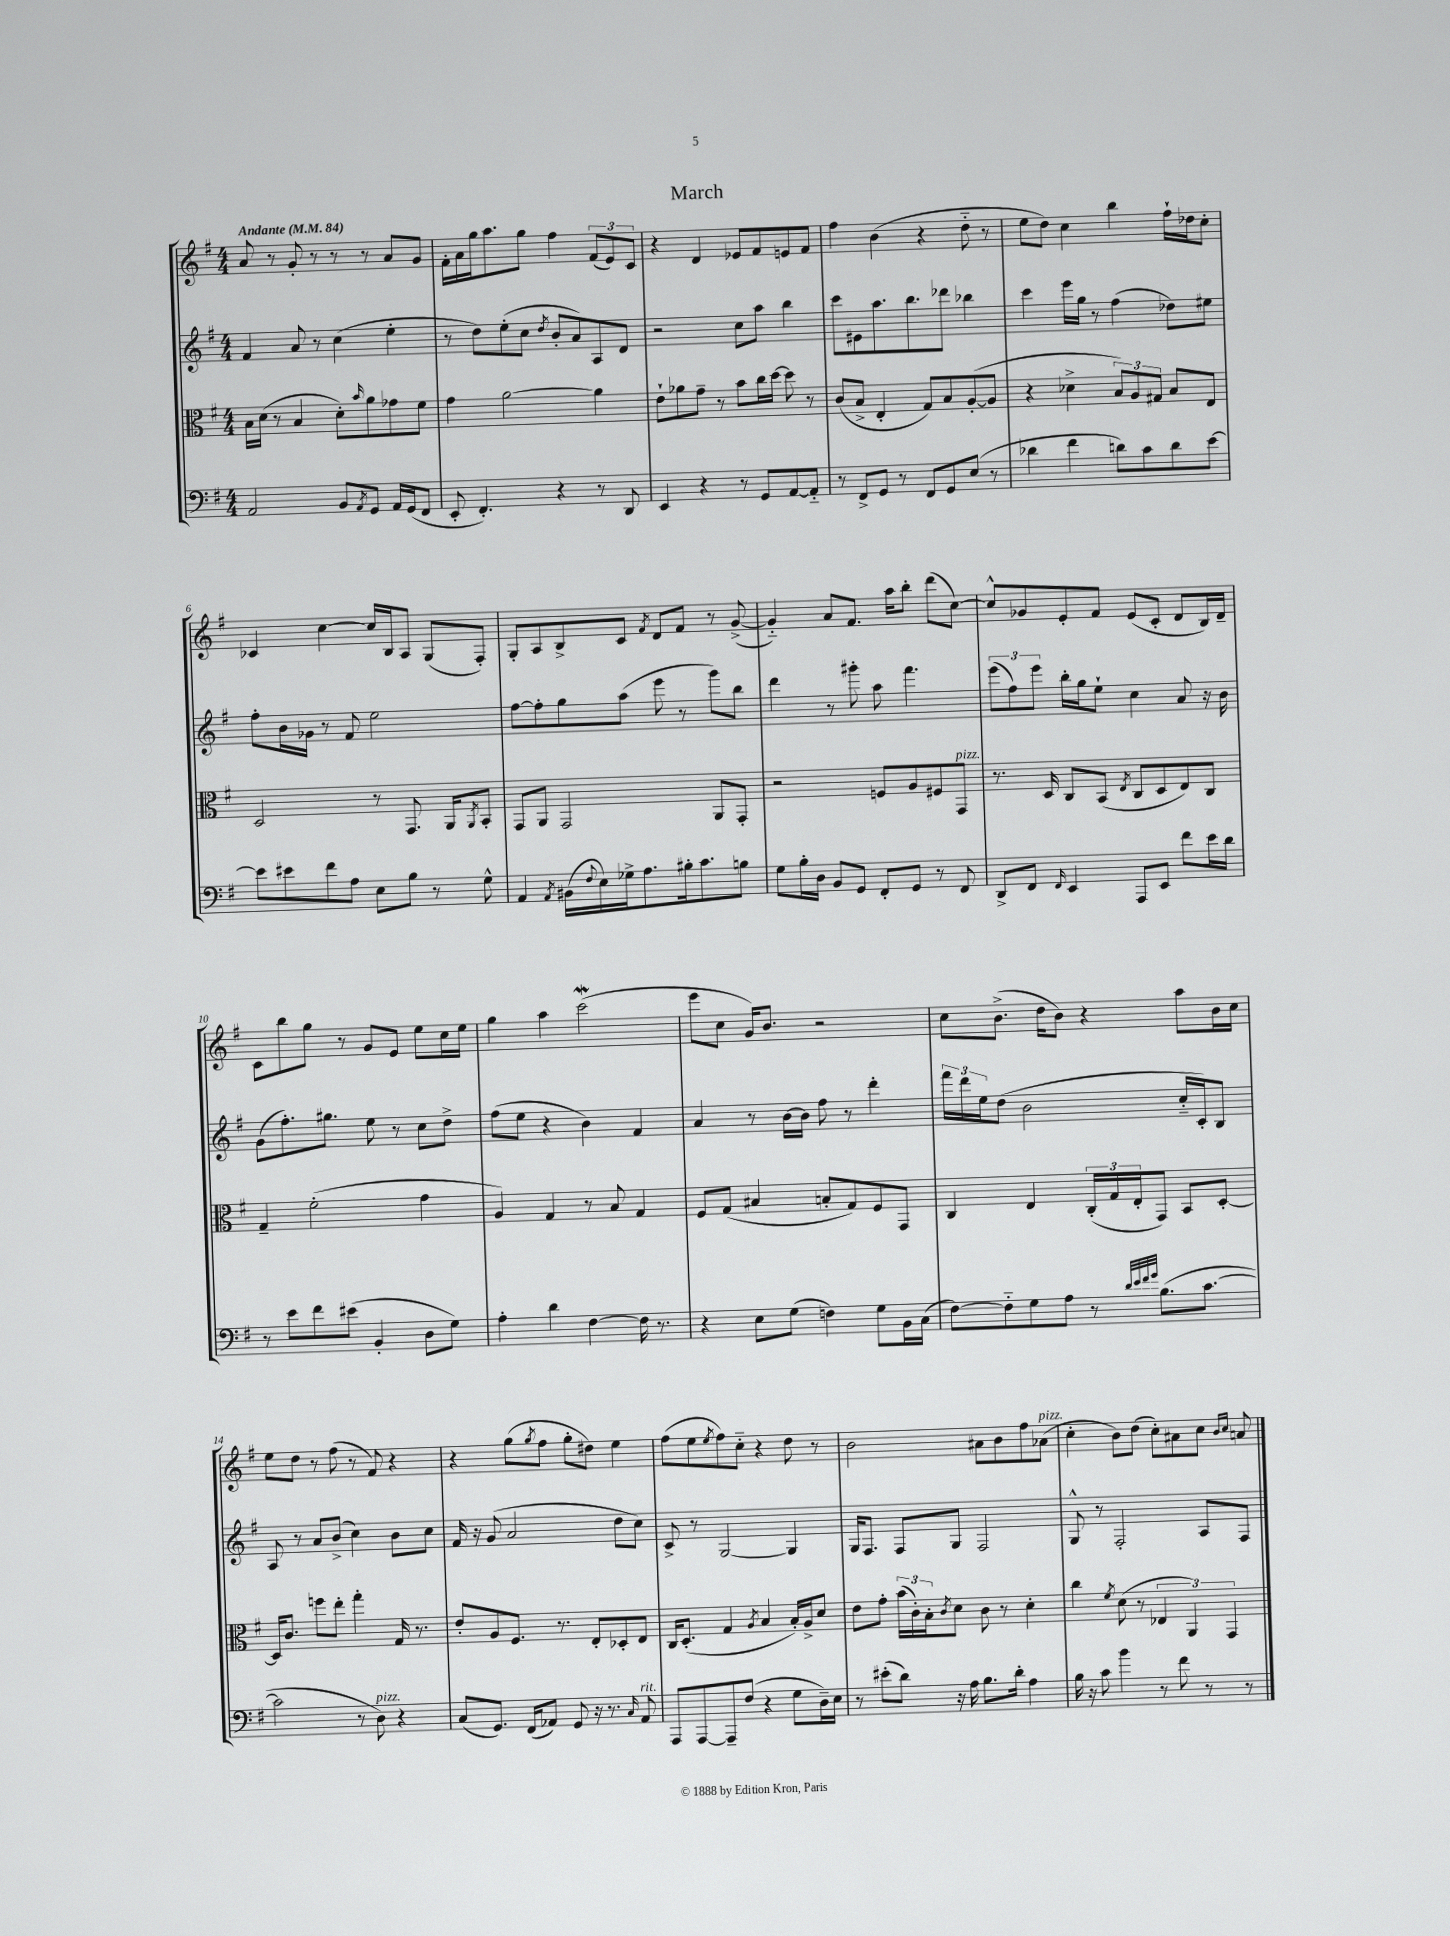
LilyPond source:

\header { title = "March" }
<<
\new StaffGroup <<
\new Staff = "s0" {
    \clef treble \key g \major \numericTimeSignature \time 4/4 \tempo "Andante" 4 = 84
    a'8 r8 g'8-. r8 r8 r8 a'8 g'8 |
    fis'16-. a'16 g''16 a''8. g''8 fis''4 \tuplet 3/2 { fis'8( e'8) c'8 } |
    r4 d'4 ees'8 fis'8 e'8 fis'8 |
    fis''4 b'4( r4 d''8-_ r8 |
    e''8 d''8) c''4 b''4 fis''16-! des''16 c''8-. |
    ces'4 c''4~ c''16 b16 a8 g8( fis8-.) |
    g8-. a8 b8-> c'8 \acciaccatura { fis'8 } d'8 fis'8 r8 g'8~->( |
    g'4-_) a'8 fis'8. a''16 b''8-. d'''8( c''8~) |
    c''8-^ ges'8 e'8-. fis'8 e'8( c'8-. d'8 b16) d'16-- |
    c'8 b''8 g''8 r8 g'8 e'8 e''8 c''16 e''16 |
    g''4 a''4 c'''2\mordent( |
    e'''8 c''8 g'16) b'8. r2 |
    c''8 b'8.->( d''16 b'8) r4 a''8 b'16 c''16 |
    e''8 d''8 r8 fis''8( r8 fis'8) r4 |
    r4 g''8( \acciaccatura { g''8 } fis''8 g''8-. dis''8) e''4 |
    fis''8( e''8 \acciaccatura { e''8 } fis''8) c''8-_ r4 d''8 r8 |
    b'2 ais'8 b'8 fis''8 aes'8^\markup { \italic "pizz." }( |
    c''4-. b'8) d''8( c''8-.) ais'8 c''8 \grace { b'16 c''16 } a'8 \bar "|." |
}
\new Staff = "s1" {
    \clef treble \key g \major \numericTimeSignature \time 4/4
    fis'4 a'8 r8 c''4( e''4-. |
    r8 d''8) e''8-.( c''8 \acciaccatura { d''8 } b'8-. a'8) a8 d'8 |
    r2 c''8 a''8 b''4 |
    c'''8 eis'8 a''8. b''8. des'''8 bes''4 |
    c'''4 e'''16 g''16 r8 fis''4( des''8) eis''8 |
    fis''8-. b'16 ges'16 r8 fis'8 e''2 |
    fis''8~ fis''8-. g''8 a''8( e'''8 r8 g'''8) b''8 |
    d'''4 r8 gis'''8-. a''8 fis'''4. |
    \tuplet 3/2 { e'''8( fis''8) e'''8 } b''16-. g''16 e''8-! c''4 a'8 r16 b'16 |
    g'8( fis''8.-.) gis''8. e''8 r8 c''8 d''8-> |
    fis''8( e''8 r4 b'4) fis'4 |
    a'4 r8 b'16~ b'16 fis''8 r8 d'''4-. |
    \tuplet 3/2 { fis'''16 d'''16 e''16 } d''8( b'2 c''16-_ c'16-.) b8 |
    a8 r8 a'8 b'8->( c''4) b'8 c''8 |
    fis'16 r16 g'8( a'2 d''8 c''8) |
    c'8-> r8 g2~ g4 |
    g16 fis8. fis8 g8 fis2 |
    g8-^ r8 fis2-. a8 fis8 \bar "|." |
}
\new Staff = "s2" {
    \clef alto \key g \major \numericTimeSignature \time 4/4
    b16 d'16( r8 b4 d'8-.) \grace { b'16 } a'8 ges'8 fis'8 |
    g'4 a'2~ a'4 |
    e'8-! aes'8 g'8-- r8 b'8 c''16 d''16~ d''8 r8 |
    c'8( b8-> e4-. g8) b8 a8~-.( a8 |
    r4 des'4-> \tuplet 3/2 { b8) a8 gis8 } b8 e8 |
    d2 r8 g,8. a,16 \acciaccatura { a,8 } b,8-. |
    g,8 a,8 g,2 a,8 g,8-. |
    r2 f8 a8 fis8 g,8^\markup { \italic "pizz." } |
    r8. d16 c8 b,8( \acciaccatura { e8 } c8 d8 e8) c8 |
    g4-- fis'2-.( g'4 |
    a4) g4 r8 b8 g4 |
    fis8 g8( bis4 b8-. g8) fis8 g,8 |
    c4 e4 \tuplet 3/2 { c16-.( g16 e16-. } g,8) b,8 d8~-. |
    d16 c'8. f''8 e''8-. g''4-. g16 r8. |
    e'8-. a8 fis8. r8. e8-. des8-. e8 |
    c16 d8.-.( g4 \acciaccatura { a8 } b4 b16-.) a16-> d'8 |
    e'8 g'8-. \tuplet 3/2 { b'16( c'16-.) b16-. } \acciaccatura { c'8 } d'8 c'8 r8 d'4-. |
    c''4 \acciaccatura { fis'8 } d'8( r8 \tuplet 3/2 { ees4 a,4) g,4 } \bar "|." |
}
\new Staff = "s3" {
    \clef bass \key g \major \numericTimeSignature \time 4/4
    a,2 b,8 \acciaccatura { a,8 } g,8 a,16 g,16( fis,8 |
    e,8-. fis,4.-.) r4 r8 d,8 |
    e,4 r4 r8 g,8 a,8~ a,8-_ |
    r8 fis,8-> g,8 r8 fis,8 g,8 e8( r8 |
    des'4 fis'4 d'8) c'8 d'8 e'8~ |
    e'8 eis'8 fis'8 a8 e8 b8 r8 g8-^ |
    a,4 \acciaccatura { a,8 } bis,16( \appoggiatura { fis8 } e16) ges16-> a8. bis16-. c'8. b8 |
    g8 b16-. d16 b,8 g,8 fis,8-. g,8 r8 fis,8 |
    d,8-> fis,8 \grace { fis,16 } e,4 a,,8 e,8 fis'8 e'16 d'16 |
    r8 e'8 fis'8 eis'8( b,4-. d8 g8) |
    a4-. d'4 fis4~ fis16 r8. |
    r4 e8 g8( f4) g8 b,16 c16( |
    fis8~) fis8-_ g8 a8 r8 \grace { d'32 e'32 fis'32 g'32 } b8.( c'8.~ |
    c'2 r8 d8^\markup { \italic "pizz." }) r4 |
    c8( g,8.) fis,16( aes,8) g,8 r16 r8. \grace { c16 } aes,8^\markup { \italic "rit." } |
    a,,8 a,,8~ a,,8-- fis8( r4 g8 d16--) e16 |
    r8 eis'8-.( d'8) r16 a16 b8. d'16-. a4 |
    b16 r16 c'8 b'4 r8 fis'8 r8 r8 \bar "|." |
}
>>
>>
